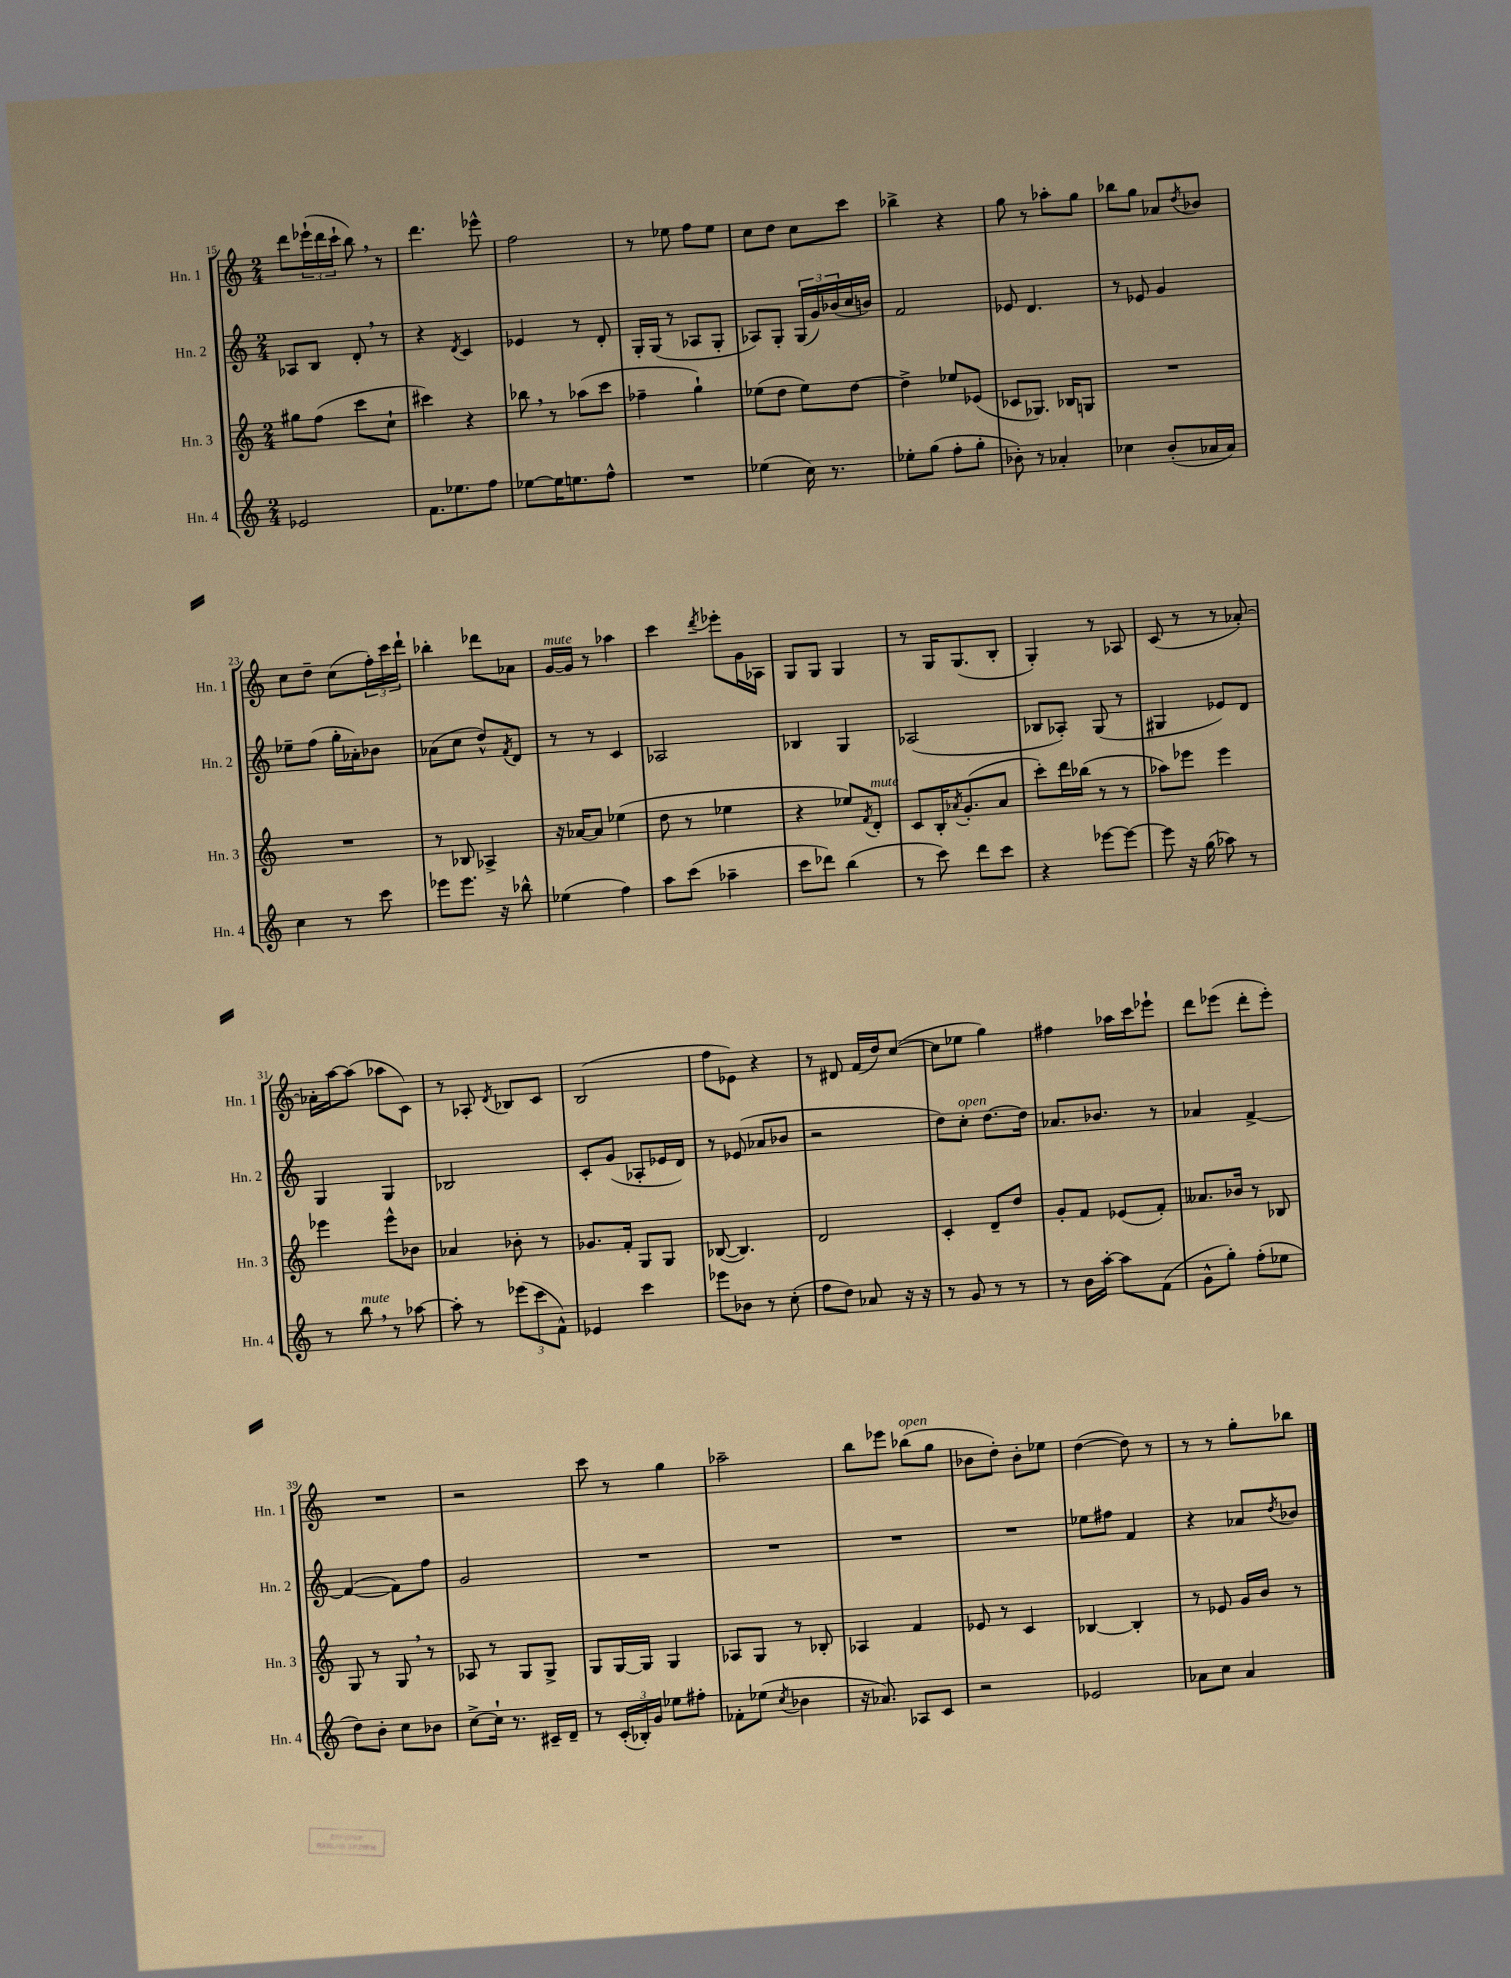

**kern	**kern	**kern	**kern
*part4	*part3	*part2	*part1
*staff4	*staff3	*staff2	*staff1
*I"Hn. 4	*I"Hn. 3	*I"Hn. 2	*I"Hn. 1
*I'Hn. 4	*I'Hn. 3	*I'Hn. 2	*I'Hn. 1
*clefG2	*clefG2	*clefG2	*clefG2
*k[]	*k[]	*k[]	*k[]
*M2/4	*M2/4	*M2/4	*M2/4
=15	=15	=15	=15
2e-X/	8gg#X\L	8A-X/L	8ddd\L
.	(8ff\J	8B/J	(24eee-X`\L
.	.	.	24ddd\
.	.	.	24ccc`\JJ
.	8ccc\L	8d',/	8bb,\)
.	8cc`\J	8r	8r
=16	=16	=16	=16
8.f\L	4ccc#X\)	4r	4.ddd\
8.ee-X\	.	.	.
.	.	8qd/	.
.	4r	4c/	.
8ff\J	.	.	8eee-X^^\
=17	=17	=17	=17
[8ee-X\L	8bb-X,\	4e-X/	2ff\
16ee-\K]	8r	.	.
8.een\	.	.	.
.	(8aa-X\L	8r	.
8ff^^\J	8ccc\J	8d'/	.
=18	=18	=18	=18
2r	4ff-X~\	16G'/LL	8r
.	.	(16G/JJ	.
.	.	8r	8ee-X\
.	4gg`\)	8A-X/L	8ff\L
.	.	8G'/J	8ee-\J
=19	=19	=19	=19
(4ee-X\	(8ee-X\L	8A-X/L)	8cc\L
.	8dd\J	8G'/J	8dd\J
16cc\)	8ee-\L)	(24G/LL	8cc\L
.	.	24g/)	.
8.r	.	.	.
.	.	(24b-X/	.
.	[8dd\J	16cc/	8ccc\J
.	.	16bn/JJ)	.
=20	=20	=20	=20
8ee-X'\L	4dd^\]	2f/	4bb-X^\
(8gg\J	.	.	.
8ff'\L	8ee-X/L	.	4r
8gg'\J	(8e-X/J	.	.
=21	=21	=21	=21
8b-X'\)	8c-X/L	8e-X/	8gg\
8r	8.G-X/J)	4.d/	8r
4a-X'/	.	.	8aa-X'\L
.	16B-X/KL	.	.
.	8Gn/J	.	8gg\J
=22	=22	=22	=22
4cc-X\	2r	8r	8bb-X\L
.	.	8e-X/	8gg\J
(8b'/L	.	4g/	8a-X/L
.	.	.	8qdd/
16a-X/L	.	.	8b-X/J
16a-/JJ)	.	.	.
!!LO:LB:g=z
=23	=23	=23	=23
4cc\	2r	8ee-X~\L	8cc\L
.	.	(8ff\J	8dd~\J
8r	.	16gg'\LL	(8cc\L
.	.	16a-X'\J)	.
8ccc\	.	8b-X\J	24ff'\L)
.	.	.	24ccc\
.	.	.	24ddd`\JJ
=24	=24	=24	=24
8eee-X\L	8r	(8a-X\L	4bb-X'\
8.eee-\J	8B-X/	8cc\J	.
.	4A-X^/	8dd^^/L)	8ddd-X\L
16r	.	.	.
.	.	8qf/	.
8bb-X^^\	.	8d/J	8a-X\J
=25	=25	=25	=25
!	!	!	!LO:TX:a:i:t=mute
(4ee-X\	16r	8r	[16g/LL
.	[16a-X/KL	.	16g/JJ]
.	8a-/J]	8r	8r
4ff\)	(4ee-X\	4c/	4aa-X\
=26	=26	=26	=26
8aa\L	8dd\	2A-X/	4ccc\
(8ccc\J	8r	.	.
.	.	.	8qddd/
4aa-X~\	4ee-X\	.	8eee-X'\L
.	.	.	16g\L
.	.	.	16A-X\JJ
=27	=27	=27	=27
8ccc\L	4r	4B-X/	8G/L
8ddd-X\J)	.	.	8G/J
(4bb\	8ee-X/L)	4G/	4G/
.	8qf/	.	.
!	!LO:TX:a:i:t=mute	!	!
.	8d'/J	.	.
=28	=28	=28	=28
8r	8c/L	(2A-X/	8r
8ccc\)	16B'/K	.	16G/KL
.	8qa-X/	.	.
.	(8.g'/	.	(8.G/
8ddd\L	.	.	.
8ccc\J	8a-/J	.	8B'/J
=29	=29	=29	=29
4r	8ccc'\L)	8B-X/L	4G'/)
.	16ddd\L	8A-X'/J)	.
.	(16bb-X\JJ	.	.
[8eee-X\L	8r	(8G/	8r
8eee-\J_	8r	8r	8A-X/
=30	=30	=30	=30
8eee-\]	8aa-X\L)	4G#X/	(8c/
16r	8eee-X\J	.	8r
(16gg\	.	.	.
8aa-X\)	4eee-\	8e-X/L)	8r
8r	.	8d/J	[8a-X'/)
!!LO:LB:g=z
=31	=31	=31	=31
8r	4eee-X\	4G/	16a-X'\LL]
.	.	.	[16aa\J
!LO:TX:a:i:t=mute	!	!	!
8bb,\	.	.	(8aa\J]
8r	8eee-^^\L	4G/	8aa-X\L
[8aa-X\	8b-X\J	.	8c\J)
=32	=32	=32	=32
8aa-'\]	4a-X/	2B-X/	8r
8r	.	.	8A-X'/
.	.	.	8qd/
(12eee-X\L	8b-X'\	.	8B-X/L
12ccc\	.	.	.
.	8r	.	8c/J
12f^^\J)	.	.	.
=33	=33	=33	=33
4e-X/	8.g-X/L	8c'/L	(2B/
.	.	(8g/J	.
.	16f'/Jk	.	.
4ccc\	8G/L	8A-X'/L	.
.	8G/J	16e-X/L	.
.	.	16d/JJ)	.
=34	=34	=34	=34
8eee-X\L	([8B-X/	8r	8ff\L
8b-X\J	4.B-/])	(8e-X/	8e-X\J)
8r	.	8a-X/L	4r
(8cc'\	.	8b-X/J	.
=35	=35	=35	=35
8ff\L	2d/	2r	8r
8dd\J)	.	.	8d#X/
8a-X/	.	.	(16f/LL
.	.	.	16dd/J)
16r	.	.	([8cc/J
16r	.	.	.
=36	=36	=36	=36
8r	4c'/	8dd\L)	8cc\L]
!	!	!LO:TX:a:i:t=open	!
8g/	.	8cc'\J	8ee-X\J
8r	8d~/L	[8.dd\L	4gg\)
8r	8dd/J	.	.
.	.	16dd\Jk]	.
=37	=37	=37	=37
8r	8g'/L	8.a-X/L	4ff#X\
16b\LL	8f/J	.	.
[16aa'\JJ	.	8.b-X/J	.
8aa\L]	(8e-X/L	.	16aa-X\LL
.	.	.	16ccc\J
(8f\J	8f'/J)	8r	8eee-X`\J
=38	=38	=38	=38
8g^^\L	8.a--X/L	4a-X/	8ddd\L
8gg'\J)	.	.	(8eee-X\J
.	16b-X/Jk	.	.
(8ff'\L	8r	[4f^/	8ddd'\L
8ee-X\J	8B-X/	.	8eee-'\J)
!!LO:LB:g=z
=39	=39	=39	=39
8dd\L)	8G/	(4f/_	2r
8b'\J	8r	.	.
8cc\L	8G,/	8f\L])	.
8b-X\J	8r	8ff\J	.
=40	=40	=40	=40
[8cc^\L	8A-X/	2g/	2r
16cc`\Jk]	8r	.	.
8.r	.	.	.
.	8G/L	.	.
16c#X~/LL	8G^/J	.	.
16d~/JJ	.	.	.
=41	=41	=41	=41
8r	8G/L	2r	8ccc\
(24c'/LL	[16G/L	.	8r
24B-X'/)	.	.	.
.	16G/JJ]	.	.
24g/JJ	.	.	.
8ee-X\L	4G/	.	4gg\
8ff#X'\J	.	.	.
=42	=42	=42	=42
8f-X'\L	8A-X/L	2r	2aa-X~\
(8ee-X\J	8G/J	.	.
8qcc/	.	.	.
4b-X\	8r	.	.
.	8B-X'/	.	.
=43	=43	=43	=43
16r	4A-X/	2r	8bb\L
8.a-X/)	.	.	.
.	.	.	8eee-X\J
!	!	!	!LO:TX:a:i:t=open
8A-X/L	4f/	.	(8bb-X\L
8c/J	.	.	8gg\J
=44	=44	=44	=44
2r	8e-X/	2r	8b-X\L
.	8r	.	8dd'\J)
.	4c/	.	8b-'\L
.	.	.	8ee-X\J
=45	=45	=45	=45
2e-X/	[4B-X/	8ee-X\L	([4dd\
.	.	8ff#X\J	.
.	4B-'/]	4f/	8dd\])
.	.	.	8r
=46	=46	=46	=46
8a-X\L	8r	4r	8r
8cc\J	8e-X/	.	8r
4a-/	16g/LL	8a-X/L	8gg'\L
.	16b/JJ	.	.
.	.	8qdd/	.
.	8r	8b-X/J	8bb-X\J
==	==	==	==
*-	*-	*-	*-
